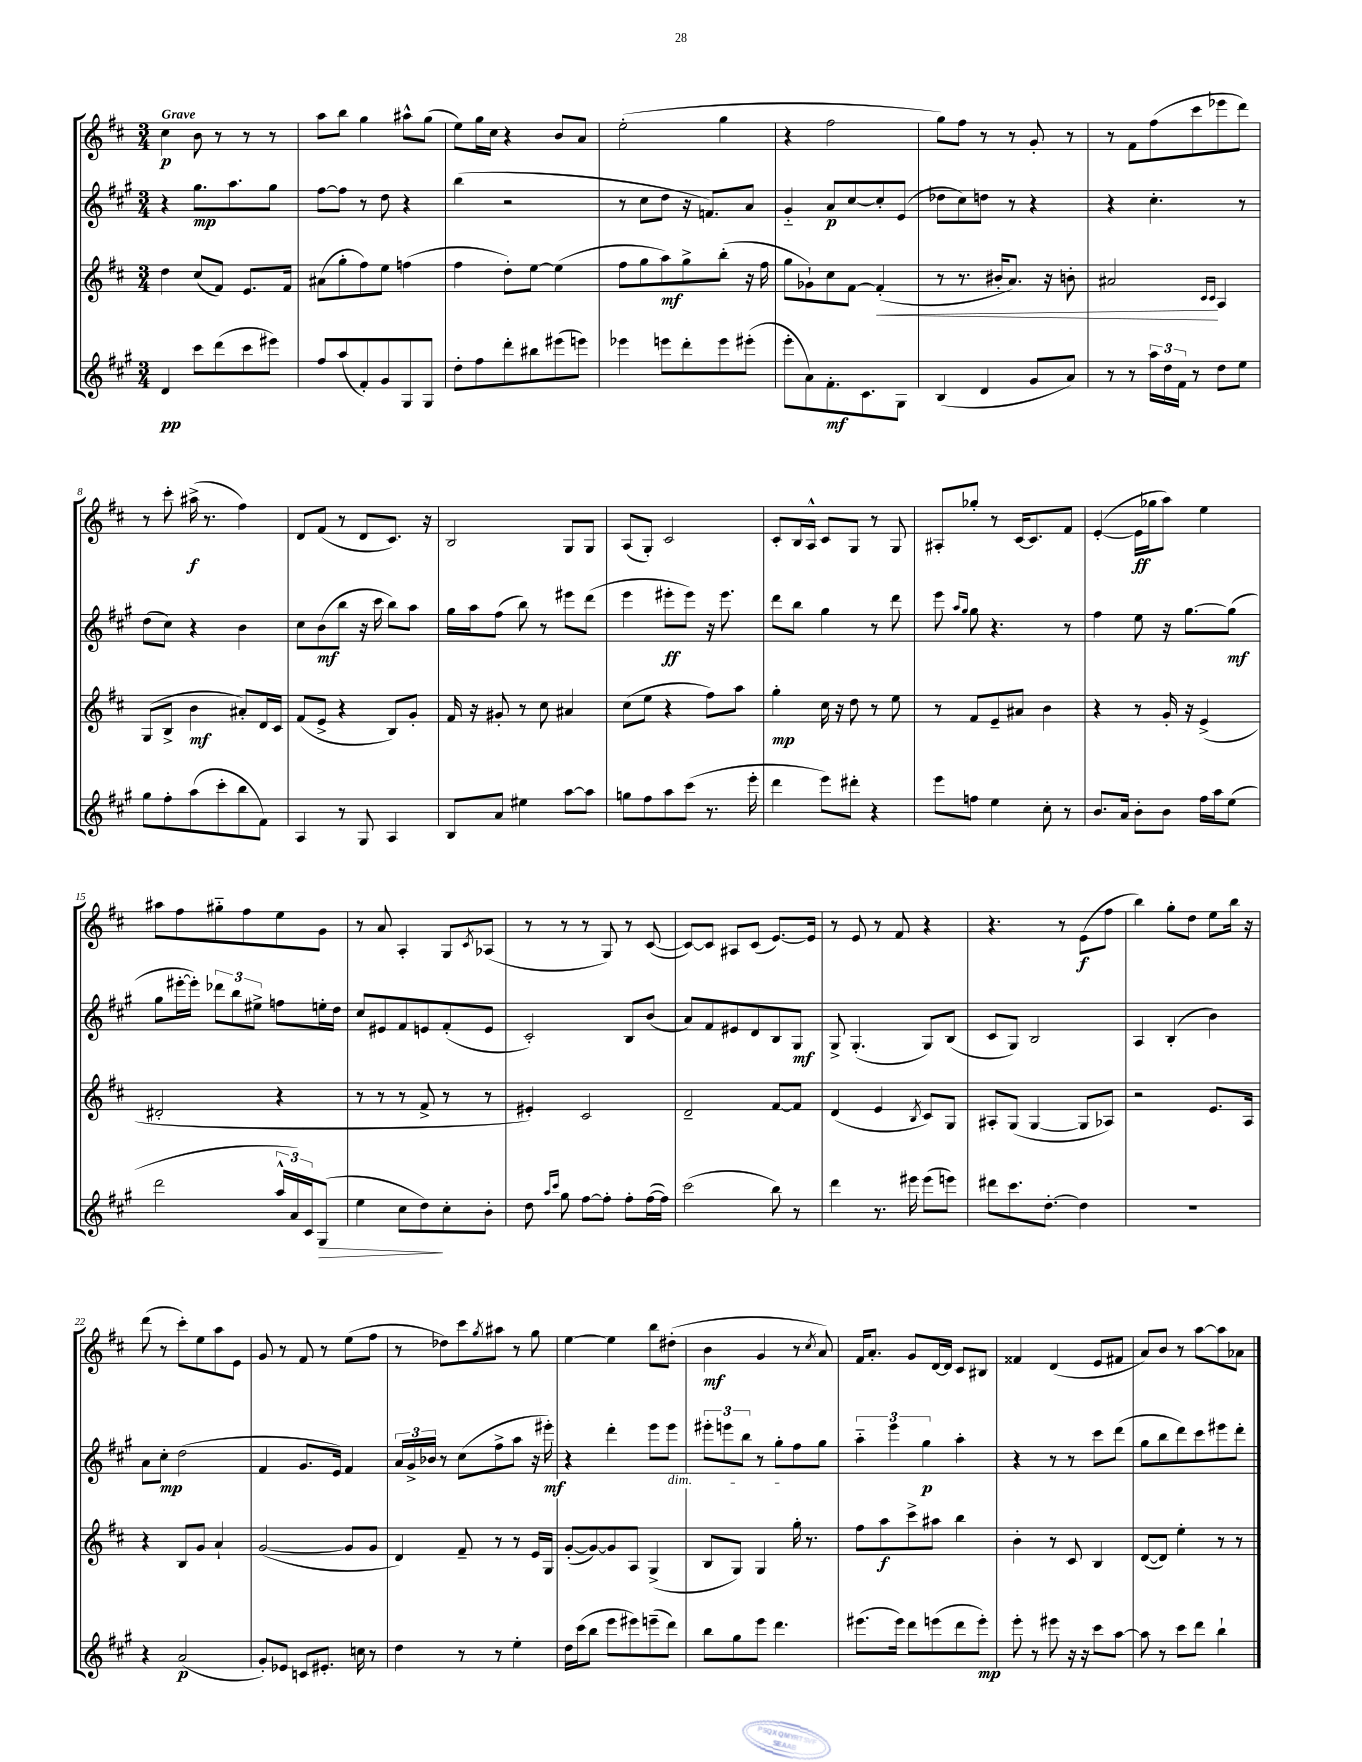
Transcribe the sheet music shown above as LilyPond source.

<<
\new StaffGroup <<
\new Staff = "s0" {
    \clef treble \key d \major \numericTimeSignature \time 3/4 \tempo "Grave"
    cis''4\p b'8 r8 r8 r8 |
    a''8 b''8 g''4 ais''8-^ g''8( |
    e''8) g''16 cis''16 r4 b'8 a'8 |
    e''2-.( g''4 |
    r4 fis''2 |
    g''8) fis''8 r8 r8 g'8-. r8 |
    r8 fis'8 fis''8( cis'''8 ees'''8 d'''8) |
    r8 cis'''8-. ais''16->\f( r8. fis''4) |
    d'8 fis'8( r8 d'8 cis'8.) r16 |
    b2 g8 g8 |
    a8( g8-.) cis'2 |
    cis'8-. b16 a16-^ cis'8 g8 r8 g8 |
    ais8-. ges''8-. r8 cis'16~ cis'8. fis'8 |
    e'4~-.( e'16\ff ges''16 a''8) e''4 |
    ais''8 fis''8 gis''8-_ fis''8 e''8 g'8 |
    r8 a'8 a4-. g8 \acciaccatura { cis'8 } aes8( |
    r8 r8 r8 g8) r8 cis'8~( |
    cis'8~) cis'8 ais8 cis'8( e'8.~) e'16 |
    r8 e'8 r8 fis'8 r4 |
    r4. r8 e'8\f( fis''8 |
    b''4) g''8-. d''8 e''8 b''16 r16 |
    d'''8( r8 cis'''8-.) e''8 a''8 e'8 |
    g'8 r8 fis'8 r8 e''8( fis''8 |
    r8 des''8) cis'''8 \acciaccatura { g''8 } ais''8 r8 g''8 |
    e''4~ e''4 b''8 dis''8-.( |
    b'4\mf g'4 r8 \acciaccatura { cis''8 } a'8) |
    fis'16 a'8.-. g'8 d'16~ d'16 cis'8 bis8 |
    fisis'4 d'4( e'8 fis'8 |
    a'8) b'8 r8 a''8~ a''8 aes'8 \bar "|." |
}
\new Staff = "s1" {
    \clef treble \key a \major \numericTimeSignature \time 3/4
    r4 gis''8.\mp a''8. gis''8 |
    fis''8~ fis''8 r8 d''8 r4 |
    b''4( r2 |
    r8 cis''8 d''8 r16 f'8.) a'8 |
    gis'4-_ a'8\p cis''8~ cis''8-. e'8( |
    des''8 cis''8) d''8 r8 r4 |
    r4 cis''4.-. r8 |
    d''8( cis''8) r4 b'4 |
    cis''8 b'8\mf( b''8 r16 cis'''16 b''8) a''8 |
    gis''16 a''16 fis''8( b''8) r8 eis'''8 d'''8( |
    e'''4 eis'''8-.\ff eis'''8) r16 eis'''8. |
    d'''8 b''8 gis''4 r8 d'''8 |
    e'''8 \grace { a''16 gis''16 } gis''8 r4. r8 |
    fis''4 e''8 r16 gis''8.~ gis''8\mf( |
    gis''8 eis'''16~-. eis'''16-.) \tuplet 3/2 { des'''8 b''8 eis''8-> } f''8 e''16-. d''16 |
    cis''8 eis'8 fis'8 e'8 fis'8-.( e'8 |
    cis'2-.) b8 b'8( |
    a'8) fis'8 eis'8 d'8 b8 gis8\mf |
    gis8-> gis4.-.( gis8) b8( |
    cis'8 gis8) b2 |
    a4 b4-.( b'4) |
    a'8 cis''8-.\mp d''2( |
    fis'4 gis'8. e'16) fis'4 |
    \tuplet 3/2 { a'16 gis'16-> bes'16 } r8 cis''8( fis''8-> a''8 r16 eis'''16-.\mf) |
    r4 d'''4-. e'''8 e'''8\dim |
    \tuplet 3/2 { eis'''8-. e'''8 b''8 } r8 gis''8-. fis''8\! gis''8 |
    \tuplet 3/2 { a''4-_ e'''4 gis''4\p } a''4-. |
    r4 r8 r8 cis'''8 d'''8( |
    gis''8 b''8 d'''8) cis'''8 eis'''8 d'''8-. \bar "|." |
}
\new Staff = "s2" {
    \clef treble \key d \major \numericTimeSignature \time 3/4
    d''4 cis''8( fis'8) e'8. fis'16 |
    ais'8( g''8-. fis''8) e''8 f''4( |
    fis''4 d''8-.) e''8~ e''4( |
    fis''8 g''8 a''8\mf) g''8-> b''8-.( r16 fis''16 |
    g''8 ges'8-!) cis''8 fis'8~ fis'4-.\<( |
    r8 r8. bis'16-. a'8.) r16 b'8-. |
    ais'2\! \grace { cis'16 cis'16 } a4 |
    g8( b8-> b'4\mf ais'8-.) d'16 cis'16 |
    fis'8( e'8-> r4 b8) g'8-. |
    fis'16 r16 gis'8-. r8 cis''8 ais'4 |
    cis''8( e''8 r4 fis''8) a''8 |
    g''4-.\mp cis''16 r16 d''8 r8 e''8 |
    r8 fis'8 e'8-- ais'8 b'4 |
    r4 r8 g'16-. r16 e'4->( |
    dis'2-. r4 |
    r8 r8 r8 fis'8-> r8 r8 |
    eis'4-.) cis'2 |
    d'2-- fis'8~ fis'8 |
    d'4( e'4 \acciaccatura { b8 } cis'8) g8 |
    ais8-. g8( g4~ g8 aes8) |
    r2 e'8. a16 |
    r4 b8 g'8 a'4-! |
    g'2~( g'8 g'8 |
    d'4) fis'8-- r8 r8 e'16 g16 |
    g'8~-.( g'8~) g'8 a8 g4->( |
    b8 g8) g4 g''16-. r8. |
    fis''8 a''8\f cis'''8-> ais''8 b''4 |
    b'4-. r8 cis'8 b4 |
    d'8~( d'8) e''4-. r8 r8 \bar "|." |
}
\new Staff = "s3" {
    \clef treble \key a \major \numericTimeSignature \time 3/4
    d'4\pp cis'''8 d'''8( cis'''8 eis'''8) |
    fis''8 a''8( fis'8-.) gis'8 gis8 gis8 |
    d''8-. fis''8 d'''8-. bis''8 eis'''8( e'''8) |
    ees'''4 e'''8 d'''8-. e'''8 eis'''8-.( |
    e'''8-. a'8) fis'8.-.\mf cis'8. gis8 |
    b4( d'4 gis'8 a'8) |
    r8 r8 \tuplet 3/2 { a''16 d''16 fis'16 } r8 d''8 e''8 |
    gis''8 fis''8-. a''8( cis'''8-. b''8 fis'8) |
    a4 r8 gis8 a4 |
    b8 a'8 eis''4 a''8~ a''8 |
    g''8 fis''8 a''8 cis'''8( r8. e'''16-. |
    d'''4 e'''8) dis'''8-. r4 |
    e'''8 f''8 e''4 cis''8-. r8 |
    b'8. a'16 b'8-. b'8 fis''16 a''16 e''8( |
    d'''2 \tuplet 3/2 { a''16-^ a'16) cis'16 } gis8\>( |
    e''4 cis''8 d''8\!) cis''8-. b'8-. |
    d''8 \grace { a''16 cis'''16 } gis''8 fis''8~ fis''8-. fis''8-. fis''16~( fis''16) |
    cis'''2( b''8) r8 |
    d'''4 r8. eis'''16 eis'''8( e'''8) |
    dis'''8 cis'''8. d''8.~-. d''4 |
    r2. |
    r4 a'2\p( |
    gis'8-.) ees'8 c'8 eis'8.-. c''16 r8 |
    d''4 r8 r8 e''4-. |
    d''16 cis'''16( b''8 e'''8 eis'''8) e'''8--( d'''8) |
    b''8 gis''8 e'''8 d'''4. |
    eis'''8.( eis'''16) d'''8 e'''8( d'''8 e'''8-.\mp) |
    e'''8-. r8 eis'''8 r16 r16 cis'''8 a''8~ |
    a''8 r8 cis'''8 d'''8 b''4-! \bar "|." |
}
>>
>>
